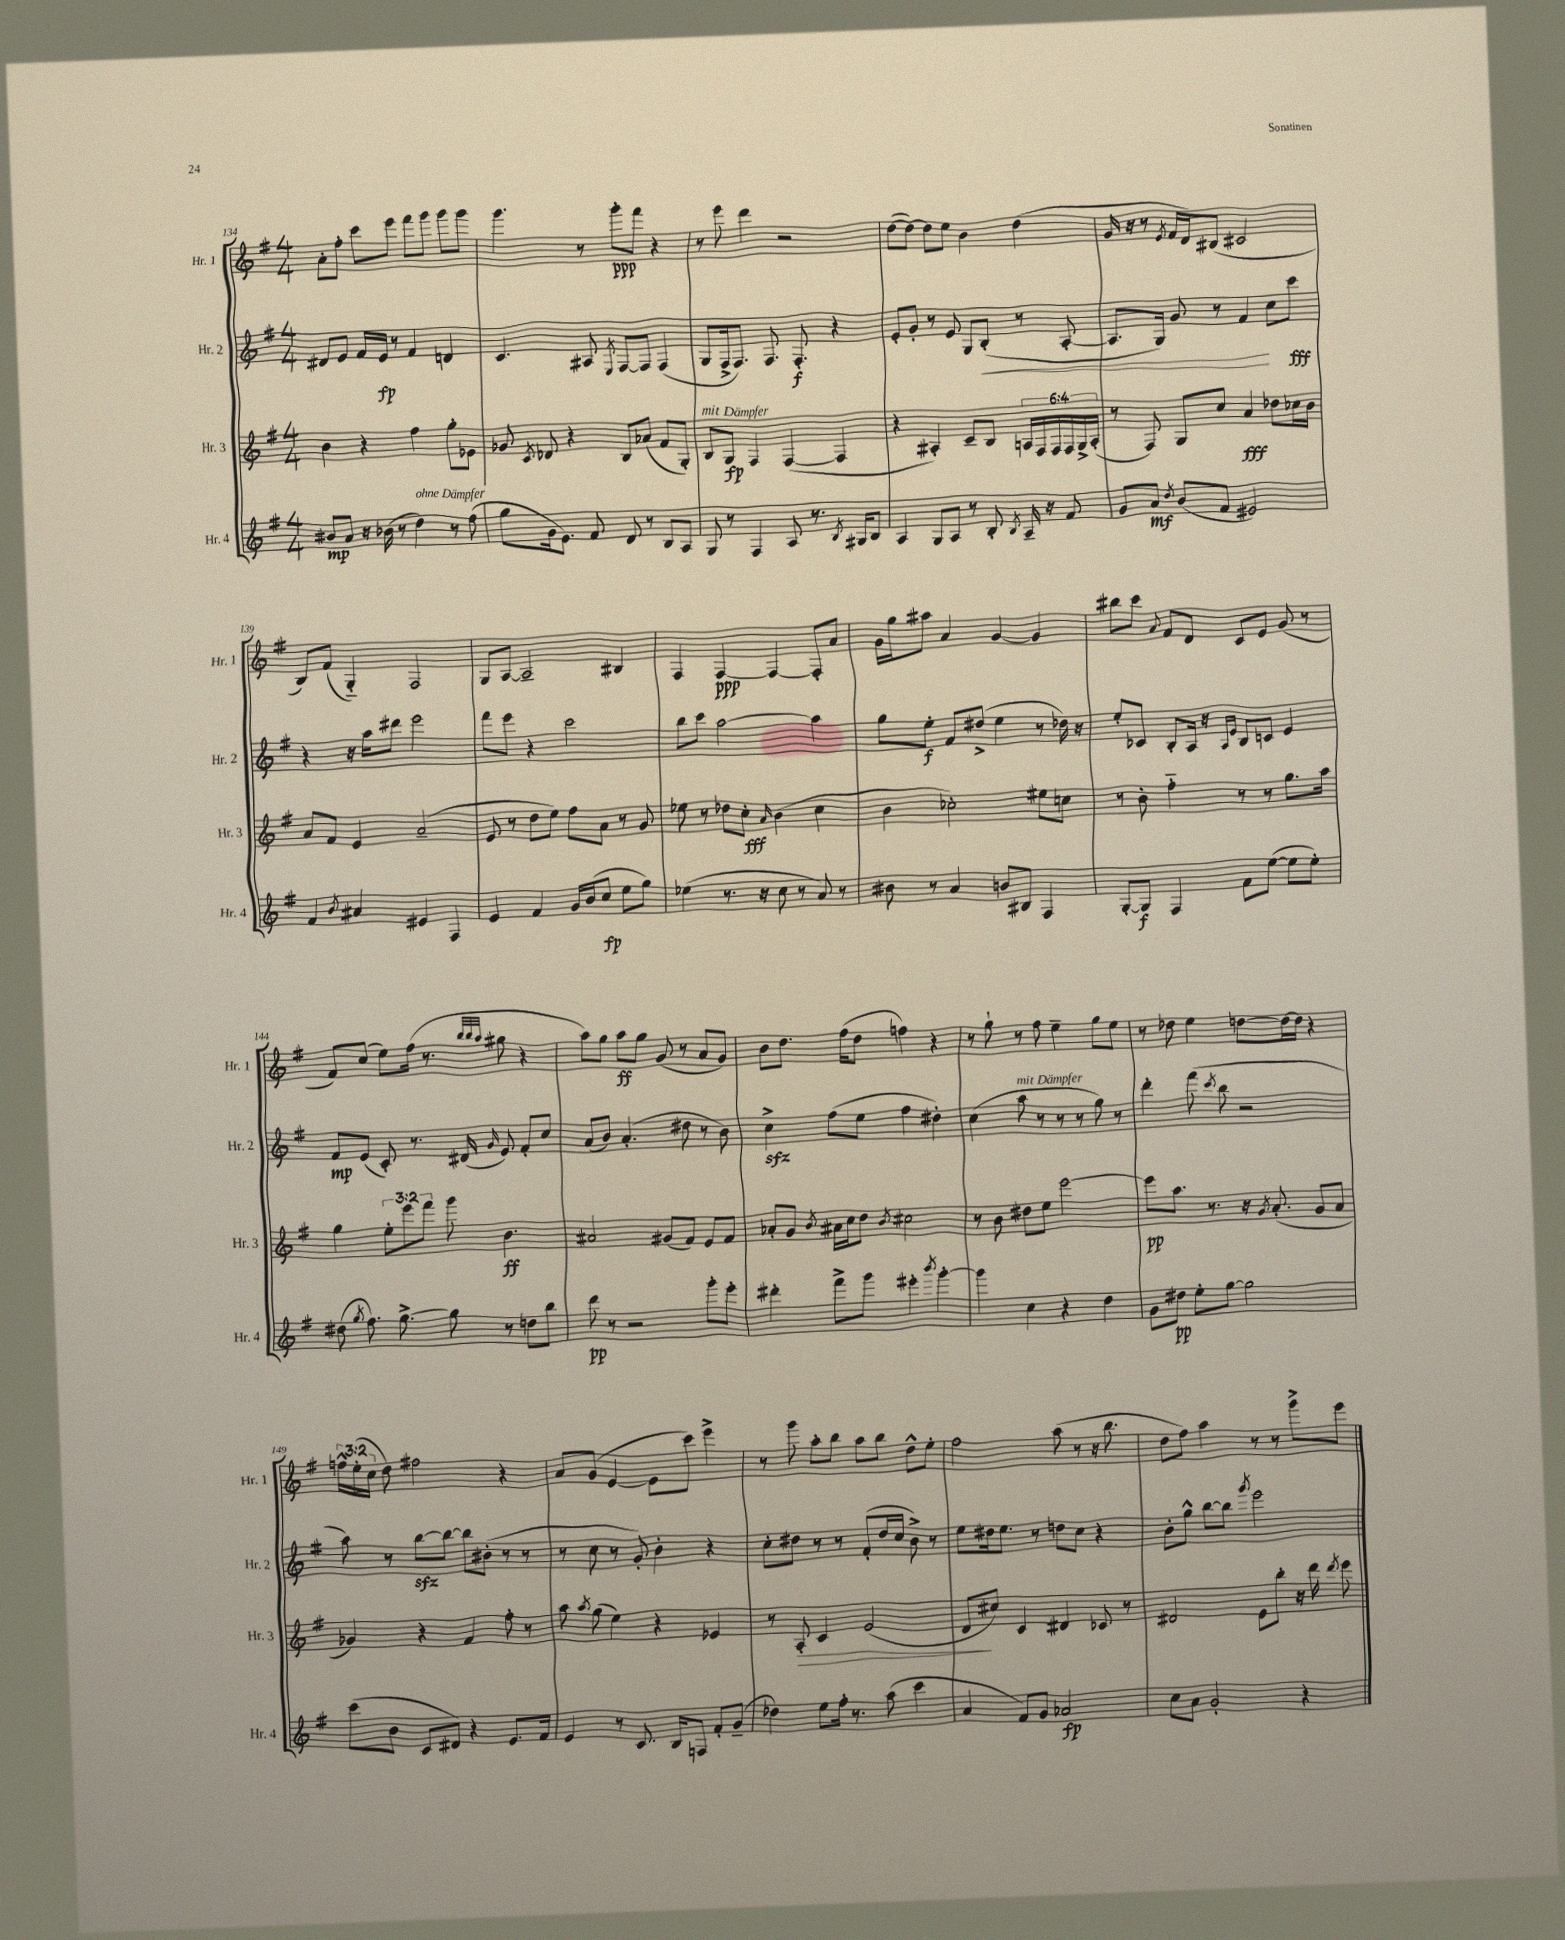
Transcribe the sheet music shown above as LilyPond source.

<<
\new StaffGroup <<
\new Staff = "s0" \with { instrumentName = "Hr. 1" shortInstrumentName = "Hr. 1" } {
    \clef treble \key g \major \numericTimeSignature \time 4/4 \override Staff.TupletNumber.text = #tuplet-number::calc-fraction-text
    \autoBeamOff a'8[-. fis''8]-. c'''8[ e'''8] fis'''8[ g'''8] g'''8[ g'''8] |
    g'''4. r8 g'''8[-.\ppp fis'''8] r4 |
    r8 e'''8 d'''4 r2 |
    d''8[~( d''8]~) d''8[ e''8] b'4 d''4( |
    g'16 r16 r8 \acciaccatura { e'8 } fis'16[ d'16) bis8]( cis'2 |
    b8[) fis'8]( g4-_) fis2 |
    g8[ a8]~ a2-- bis4 |
    fis4 fis4~\ppp fis4~ fis8[-. a'8] |
    g'16[ g''16 ais''8] a'4 g'4~ g'4 |
    bis''8[ c'''8] \appoggiatura { a'8 } fis'8[ d'8] c'8[ e'8] g'8( r8 |
    fis'8[) c''8]( e''8[) fis''16]( r8. \grace { b''32[ b''32 a''32] } gis''8 r4 |
    a''8[) g''8] a''8[\ff g''8] g'8( r8 a'8[ g'8]) |
    b'8[ d''8.] fis''16[( d''8] f''4) r4 |
    r8 g''8-! r8 fis''8 e''4-- g''8[ e''8] |
    r8 des''8 e''4 d''8[~ d''16~ d''16] r4 |
    \tuplet 3/2 { f''16[-^ e''16-.( c''16] } d''8) fis''2 r4 |
    a'8[ g'8]( e'4~ e'8[ c'''8]) e'''4-> |
    r8 g'''8 a''8[-. b''8] a''8[ b''8] d''8[-^ e''8]-. |
    fis''2 a''8( r8 r16 b''8. |
    d''8[ fis''8]) a''4 r8 r8 g'''8[-> e'''8] \bar "|." |
}
\new Staff = "s1" \with { instrumentName = "Hr. 2" shortInstrumentName = "Hr. 2" } {
    \clef treble \key g \major \numericTimeSignature \time 4/4
    \autoBeamOff dis'8[ e'8] fis'16[ e'16]\fp r8 fis'4 d'4 |
    c'4. ais8 \acciaccatura { e8 } fis8[~ fis8] fis4( |
    g8[ fis16-> fis8.]) fis8. fis8.-.\f r4 |
    e'8[-. g'8]-. r8 e'8 g8[ b8]-.\<( r8 a8~-. |
    a8.[ g16]) g'8 r8 fis'4\! c''8[ c'''8]\fff |
    r4 r16 a''16[ dis'''8] e'''2 |
    fis'''8[ e'''8] r4 c'''2 |
    b''8[ c'''8] a''2~ a''4 |
    g''8[ e''8]-.\f fis'8[ dis''8]->( e''4 r8 des''16) r16 |
    e''8[-. ces'8] b8[-. a16] r16 \grace { a16[ e'16] } b8[ c'8] e'4 |
    fis'8[\mp e'8]( c'8-.) r8. dis'16( \grace { g'16 } e'8) fis'8[-. c''8] |
    a'8[( b'8]) a'4.-.( dis''8 r8 b'8) |
    c''4->\sfz fis''8[( e''8] fis''4 dis''4-.) |
    c''4( a''8^\markup { \italic "mit Dämpfer" } r8 r8 r8 g''8) r8 |
    d'''4-. fis'''8( \acciaccatura { c'''8 } b''8 r2 |
    a''8) r8 b''8[~\sfz b''8]~ b''8[ bis'8]-.( r8 r8 |
    r8 c''8 r8 g'8-.) b'4-. r4 |
    c''8[-. dis''8] r8 r8 fis'8[-.( dis''16 c''16] b'8->) r8 |
    e''8[ dis''16 e''8.] r8 d''8[ c''8] r4 |
    b'8[-. g''8]-^ b''8[~ b''8] \acciaccatura { g'''8 } e'''2 \bar "|." |
}
\new Staff = "s2" \with { instrumentName = "Hr. 3" shortInstrumentName = "Hr. 3" } {
    \clef treble \key g \major \numericTimeSignature \time 4/4 \override Staff.TupletNumber.text = #tuplet-number::calc-fraction-text
    \autoBeamOff b'4 r4 fis''4 g''8[-. ees'8] |
    ges'8 \acciaccatura { c'8 } des'8 r4 b8[ aes'8]( fis'8[ g8]-.) |
    b8[^\markup { \italic "mit Dämpfer" } g8]\fp fis4 fis4~( fis4 |
    r4 ais4-.) c'8[-- b8] \tuplet 6/4 { a16[ fis16 fis16 fis16 g16-> a16]-.( } |
    r8 fis8) g8[ c''8] a'4\fff des''8[ ces''16 b'16] |
    a'8[ fis'8] e'4 a'2--( |
    e'8 r8 d''8[ e''8]) fis''8[ a'8] r8 g'8 |
    ees''8 r8 des''8[ c''8]-.\fff \grace { a'16 } b'4( c''4 |
    b'4 ces''2-.) eis''8[ c''8] |
    r8 b'8-. fis''4-_ r8 r8 g''8.[ a''16] |
    g''4 \tuplet 3/2 { e''8[-. e'''8 fis'''8] } g'''8 b'4.\ff |
    ais'2 gis'8[( fis'8]) e'8[ fis'8] |
    aes'8[-. g'8] \acciaccatura { b'8 } ais'16[ c''16 d''8] \acciaccatura { b'8 } cis''2 |
    r8 b'8 dis''8[ e''8] e'''2~ |
    e'''8[\pp a''8.] r8. r16 \acciaccatura { g'8 } a'8.-.( g'8[ a'8] |
    ges'4) r4 fis'4 fis''8-. r8 |
    a''8 \acciaccatura { a''8 } g''8( e''4) r4 ees'4 |
    r8 a8-.\> c'4 e'2( |
    d'8[\! cis''8]) c'4 dis'4 ces'8 r8 |
    dis'2 e'8[ b''8]-. r16 d'''16 \acciaccatura { d'''8 } e'''8 \bar "|." |
}
\new Staff = "s3" \with { instrumentName = "Hr. 4" shortInstrumentName = "Hr. 4" } {
    \clef treble \key g \major \numericTimeSignature \time 4/4
    \autoBeamOff bis'8[\mp a'8] r16 bes'16( r8 d''4^\markup { \italic "ohne Dämpfer" }) r8 fis''8( |
    g''8[ g'16 e'8.]) fis'8 d'8 r8 b8[ a8] |
    g8 r8 fis4 a8 r8. \acciaccatura { b8 } gis16[ b8] |
    a4 g8[ a8] r8 b8-. \acciaccatura { b8 } a16-- r16 fis'8 |
    g'8[ a'8]\mf \acciaccatura { d''8 } b'8[( fis'8] eis'2) |
    fis'4 \acciaccatura { b'8 } ais'4 eis'4 fis4 |
    e'4 fis'4 g'16[ b'16( c''8]\fp e''8[ g''8]) |
    ees''4( r8. r16 c''8 r8 a'8) r8 |
    bis'8 r8 a'4 b'8[ bis8] fis4 |
    g8[~-. g8]\f fis4 fis'8[ e''8]~( e''8[ e''8]-.) |
    dis''8( \acciaccatura { g''8 } fis''8.) g''8.~-> g''8 r8 d''8[ b''8] |
    d'''8\pp r8 r2 g'''8[-. e'''8]-. |
    dis'''4-. fis'''8[-> g'''8] eis'''4-. \acciaccatura { b'''8 } g'''4~-. |
    g'''4 c''4 r4 d''4 |
    g'8[ dis''8]\pp e''8[-. g''8]~ g''2 |
    c'''8[( b'8] c'8[ dis'8]) r4 e'8.[ fis'16] |
    e'4 r8 c'8. b16[ f8] fis'8[-. g'8]--( |
    des''4) e''8[ fis''16]-. r8. a''8( c'''4 |
    a'4 fis'8[) g'8] aes'2\fp |
    c''8[ a'8] g'2-. r4 \bar "|." |
}
>>
>>
\layout { \context { \Score currentBarNumber = #134 } }
